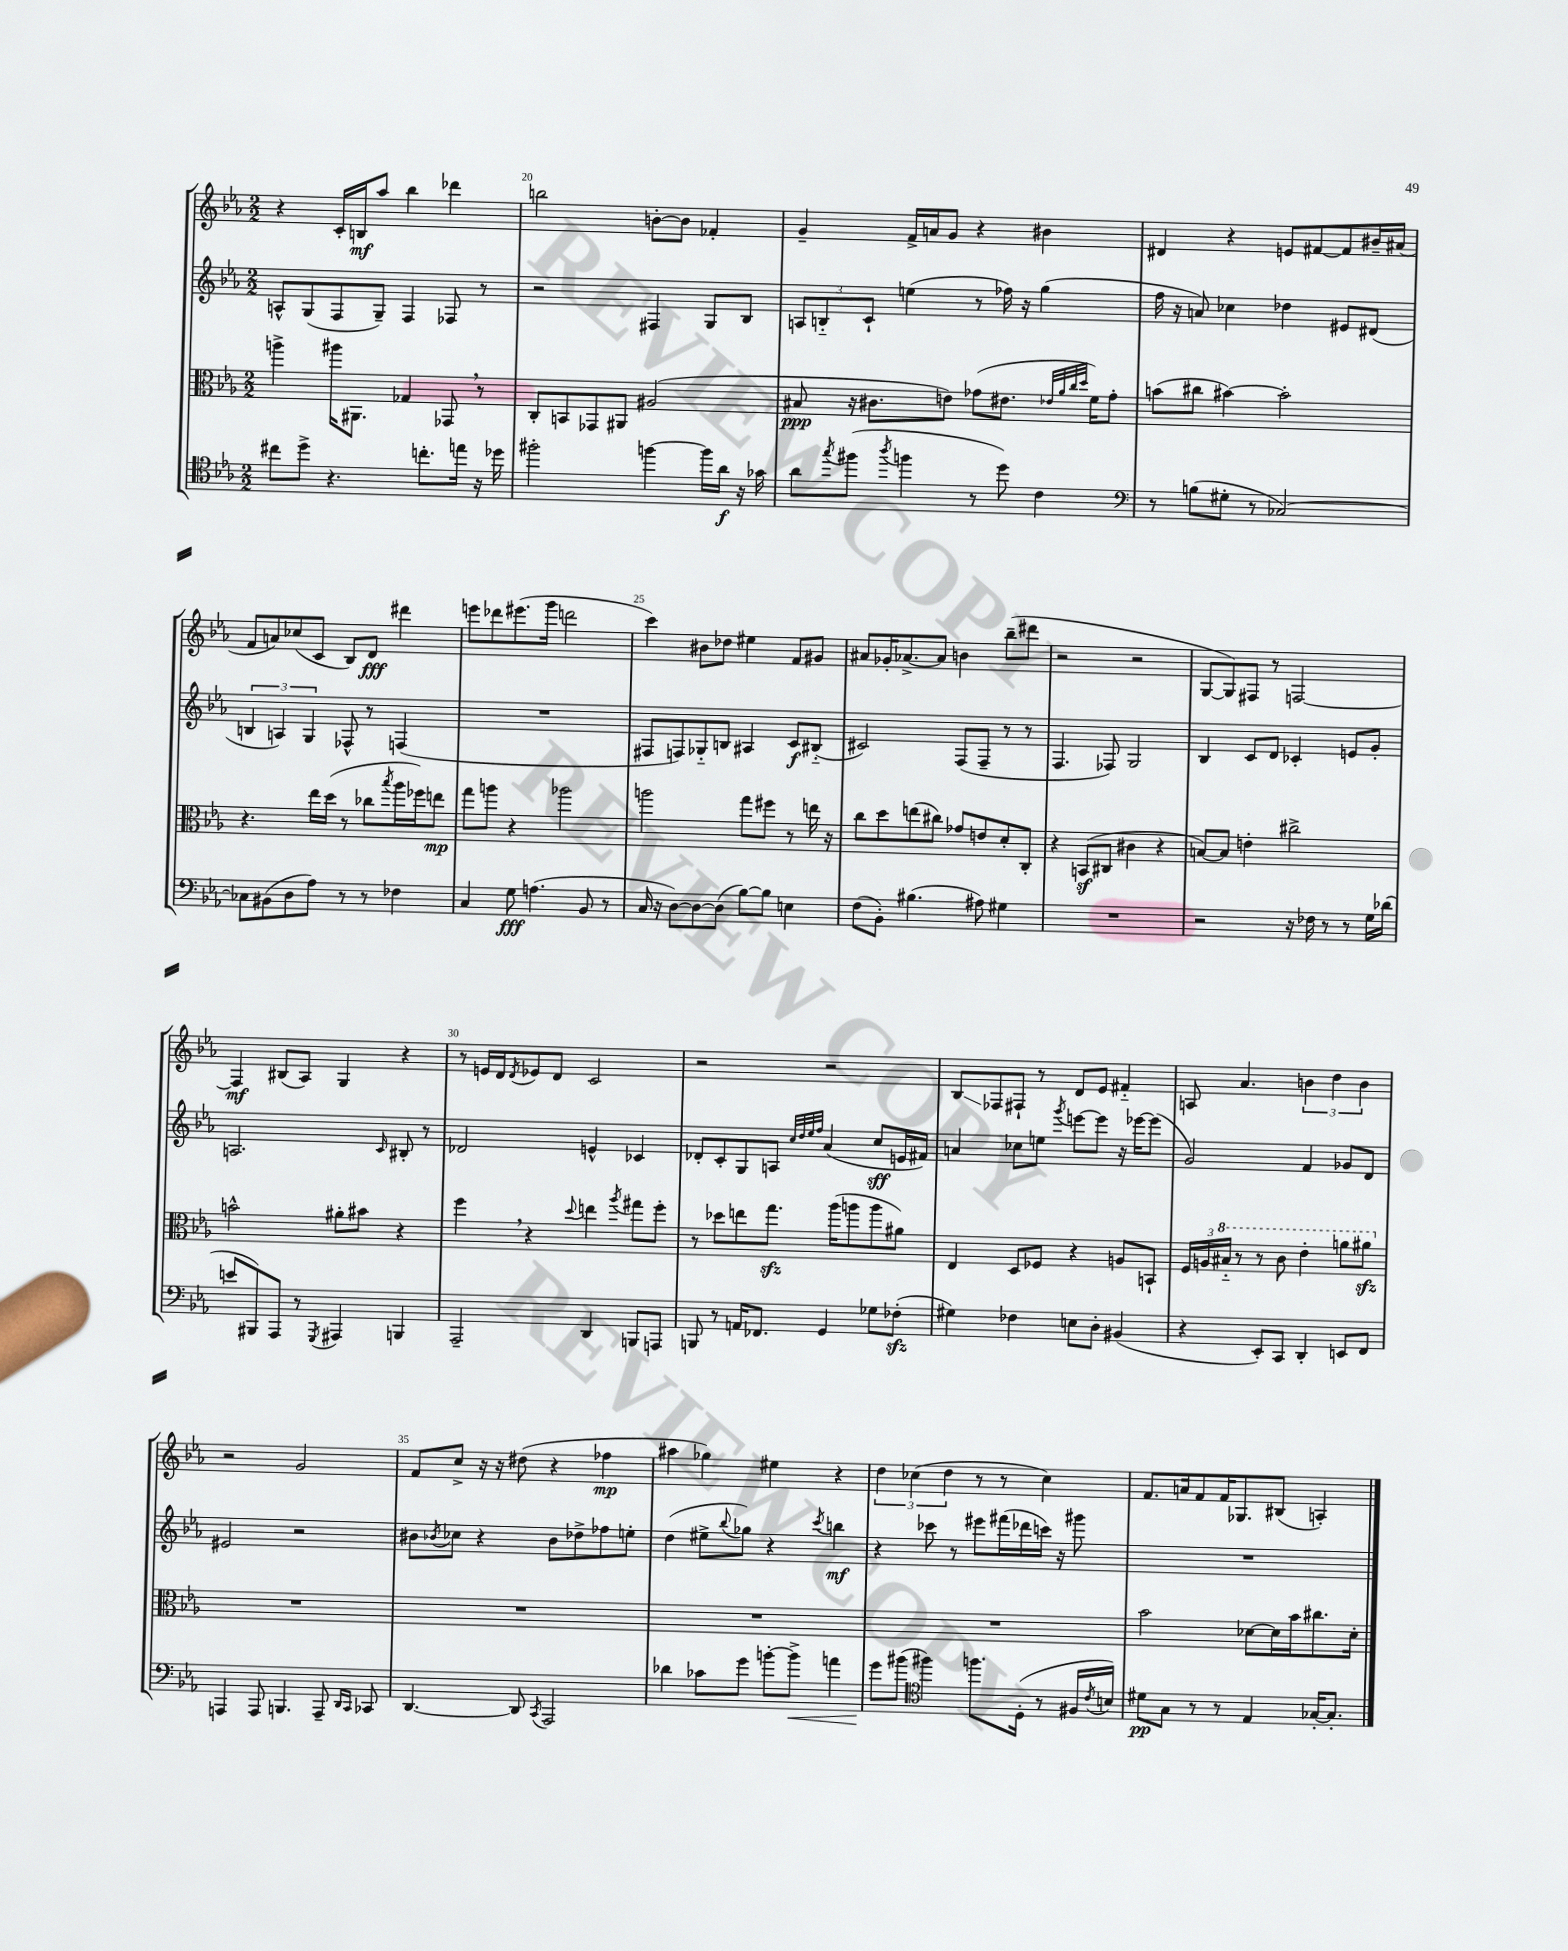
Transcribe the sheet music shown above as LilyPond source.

<<
\new StaffGroup <<
\new Staff = "s0" {
    \clef treble \key ees \major \numericTimeSignature \time 2/2
    r4 c'16-. b16\mf aes''8 bes''4 des'''4 |
    b''2 b'8~-. b'8 fes'4-. |
    g'4-- f'16-> a'16 g'8 r4 bis'4 |
    dis'4 r4 e'8 fis'8~ fis'8 bis'16-- ais'16( |
    f'8 a'8) ces''8( c'8 bes8) d'8\fff dis'''4 |
    e'''8 des'''8 eis'''8.( g'''16 d'''2 |
    c'''4) bis'8 des''8 eis''4 f'8 gis'8 |
    ais'8 ges'16-. aes'8.~-> aes'8 b'4 bes''8--( dis'''8 |
    r2 r2 |
    g8~ g8) fis8 r8 f2~ |
    f4\mf bis8( aes8) g4 r4 |
    r8 e'16 d'16 \acciaccatura { d'8 } ees'8 d'8 c'2 |
    r2 r2 |
    bes8\glissando fes8 fis8-! r8 d'8 ees'8 fis'4-_ |
    a8 aes'4. \tuplet 3/2 { b'4 d''4 b'4 } |
    r2 g'2 |
    f'8 c''8-> r16 r16 dis''8( r4 fes''4\mp |
    ais''4 ges''4) eis''4 r4 |
    \tuplet 3/2 { d''4 ces''4( d''4 } r8 r8 ces''4) |
    f'8. a'16 f'8 f'16 ges8. bis8( a4-.) \bar "|." |
}
\new Staff = "s1" {
    \clef treble \key ees \major \numericTimeSignature \time 2/2
    a8-^ g8( f8 g8--) f4 fes8 r8 |
    r2 fis4 g8 bes8 |
    \tuplet 3/2 { a8 b8-_ c'8-! } e''4( r8 fes''16) r16 g''4( |
    f''16 r16 a'8) ces''4 des''4 eis'8 dis'8( |
    \tuplet 3/2 { b4 a4) g4 } fes8-^ r8 f4( |
    R1 |
    fis8 f8) ges8-_ b8 ais4 c'8\f bis8-_( |
    cis'2) f8( f8-- r8 r8 |
    f4. fes8) g2 |
    bes4 c'8 d'8 ces'4-. e'8 g'8-. |
    a2. \grace { c'16 } bis8-. r8 |
    des'2 e'4-^ ces'4 |
    des'8-. c'8-. g8 a8 \grace { c''32 d''32 ees''32 f''32 } aes'4( c''8\sff e'16 fis'16) |
    a'4 ces''8 e''8 \acciaccatura { g'''8 } e'''8~ e'''8 r16 ees'''16~ ees'''8( |
    g'2) f'4 ges'8 d'8 |
    eis'2 r2 |
    bis'8 \acciaccatura { bes'8 } ces''8 r4 bes'8 des''8-> fes''8 e''8-. |
    d''4( eis''8-> \appoggiatura { bes''8 } ges''8) r4 \acciaccatura { c'''8 } b''4\mf |
    r4 ces'''8 r8 eis'''8 fis'''16( des'''16 c'''16) r16 gis'''8 |
    R1 \bar "|." |
}
\new Staff = "s2" {
    \clef alto \key ees \major \numericTimeSignature \time 2/2
    a''4-> ais''16 ais,8. ges4 ges,8 \breathe r8 |
    c8-. b,8 ges,8 ais,8 ais2( |
    bis8\ppp r16 cis'8. e'8) ges'8( eis'8. \grace { ees'32 aes'32 c''32 d''32 } f'16) ges'8-. |
    b'8( cis''8 bis'4~) bis'2-. |
    r4. ees''16 d''16( r8 ces''8 \acciaccatura { bes''8 } aes''16 fes''16) e''8\mp |
    g''8 a''8 r4 aes''2 |
    a''2 g''8 fis''8 r8 e''16 r16 |
    c''8 d''8 e''8( cis''8) ges'8 e'8 d'8-. c8-. |
    r4 b,8\sf( cis8 cis'4 r4 |
    b8~) b8 e'4-. cis''2-> |
    b'2-^ ais'8-. bis'8 r4 |
    f''4 \breathe r4 \appoggiatura { d''8 } e''4 \acciaccatura { aes''8 } gis''8 f''8-. |
    r8 des''8 e''8 g''8.\sfz aes''16( a''8 a''8 ais'8) |
    ees4 d8 fes8 r4 a8 b,8-! |
    \tuplet 3/2 { f16 a16 \ottava #1 bis'16-_ } r8 r8 c''8 ees''4-. a''8 ais''8\sfz \ottava #0 |
    R1 |
    R1 |
    R1 |
    R1 |
    bes'2 des'8~ des'16 bes'16 cis''8. des'16-. \bar "|." |
}
\new Staff = "s3" {
    \clef tenor \key ees \major \numericTimeSignature \time 2/2
    cis''8 d''8-> r4. c''8.-. e''16 r16 des''16 |
    fis''2-. f''4~ f''16 aes'16\f r16 ges'16 |
    aes'8 \acciaccatura { g''8 } fis''8( \acciaccatura { aes''8 } f''4 r8 d''8) c'4 |
    \clef bass r8 b8( gis8-. r8 ces2~) |
    ces8 bis,8( d8 aes8) r8 r8 fes4 |
    c4 g8\fff a4.( bes,8 r8 |
    c16 r16 d8~) d8~ d8( bes8~) bes8 e4 |
    f8( bes,8-.) bis4.( ais8) gis4 |
    R1 |
    r2 r16 fes16 r8 r8 g16 des'16( |
    e'8 bis,,8) aes,,8 r8 \acciaccatura { g,,8 } ais,,4 b,,4 |
    aes,,2-- d,4 b,,8 a,,8 |
    b,,8 r8 a,16 fes,8. g,4 ges8 fes8-.\sfz( |
    gis4) fes4 e8 d8-. bis,4( |
    r4 ees,8-.) c,8 d,4-. e,8 f,8 |
    a,,4 a,,8 b,,4. a,,8-- \grace { d,16 c,16 } ces,8 |
    d,4.~ d,8 \acciaccatura { c,8 } aes,,2 |
    des'4 ces'8 g'8 b'8~-. b'8->\< a'4 |
    g'8\! bis'8( \clef tenor fis''4) f''8. d16-.( r8 fis16 \acciaccatura { c'8 } b16) |
    dis'8\pp g8 r8 r8 ees4 ges16~-. ges8.-. \bar "|." |
}
>>
>>
\layout { \context { \Score currentBarNumber = #19 \override BarNumber.break-visibility = ##(#f #t #t) barNumberVisibility = #(every-nth-bar-number-visible 5) } }
